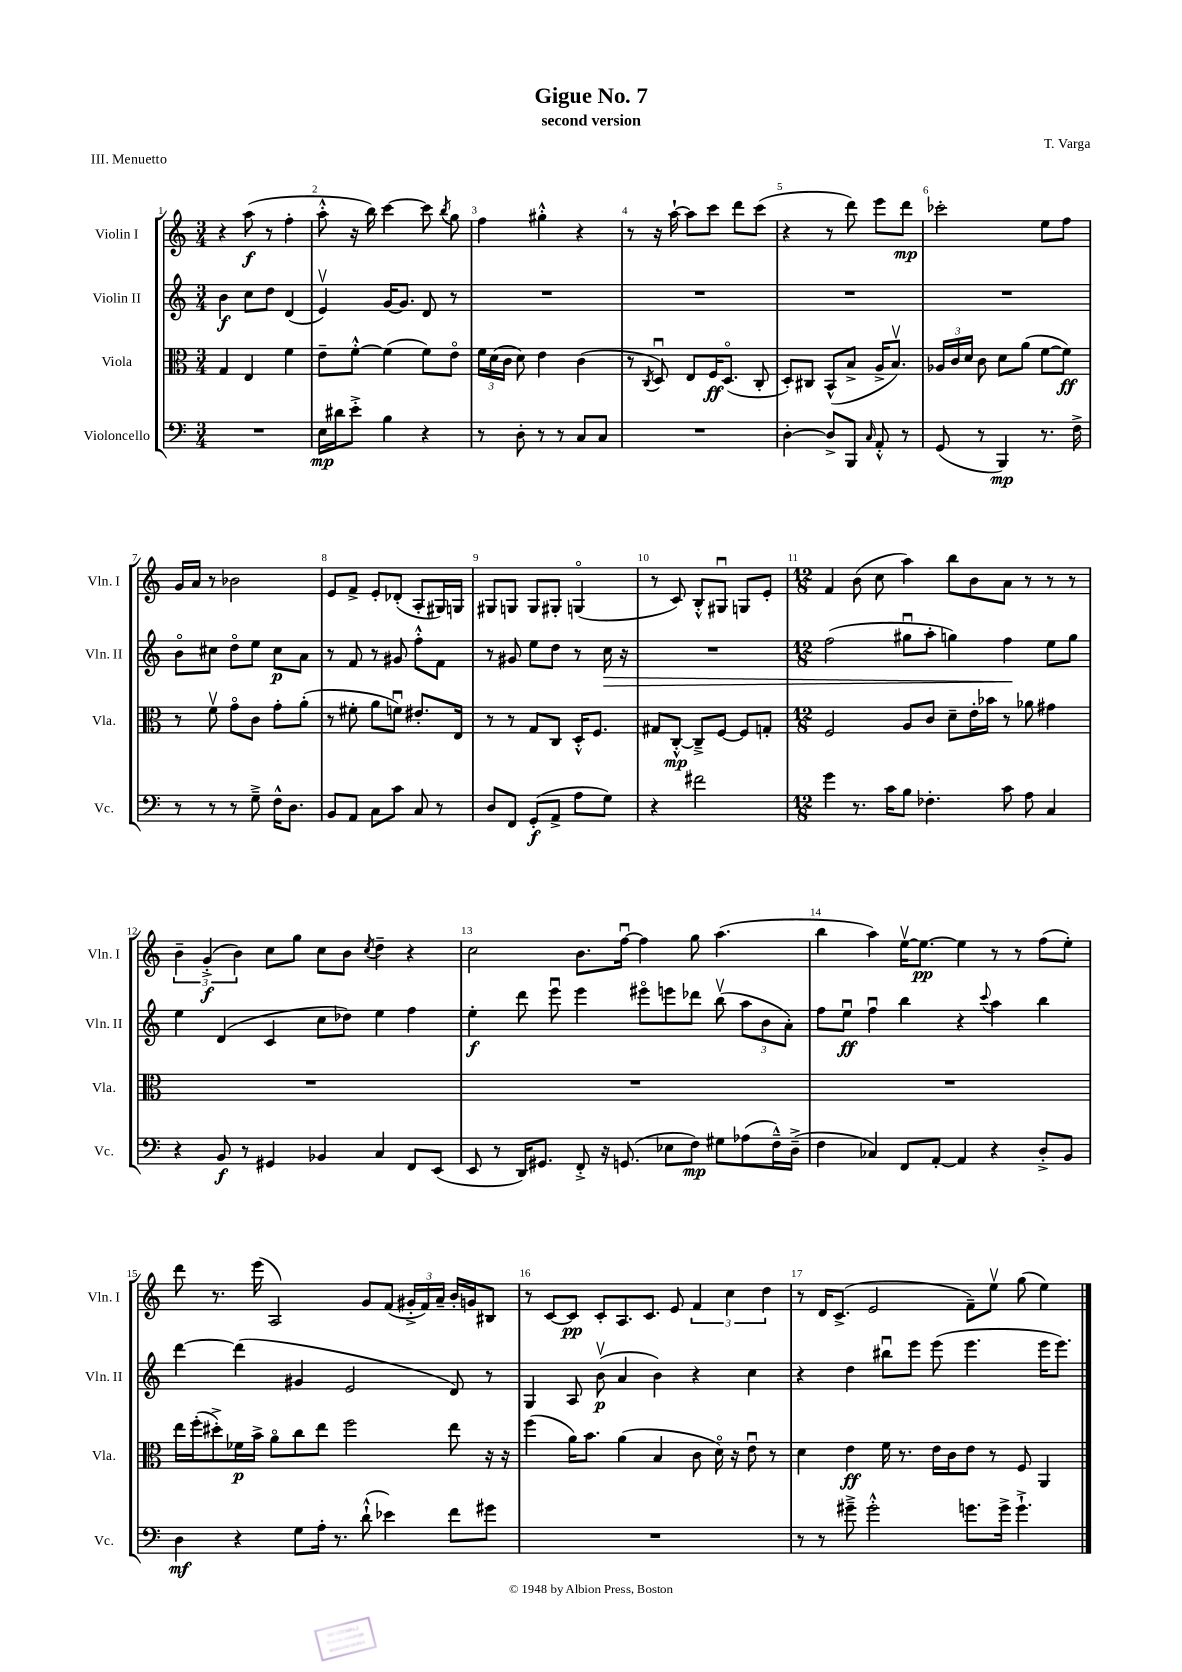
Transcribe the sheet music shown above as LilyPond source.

\header { title = "Gigue No. 7" composer = "T. Varga" subtitle = "second version" piece = "III. Menuetto" }
<<
\new StaffGroup <<
\new Staff = "s0" \with { instrumentName = "Violin I" shortInstrumentName = "Vln. I" } {
    \clef treble \key c \major \numericTimeSignature \time 3/4
    \autoBeamOff r4 a''8\f( r8 f''4-. |
    a''8-.-^ r16 b''16) c'''4~ c'''8 \acciaccatura { b''8 } g''8 |
    f''4 gis''4-.-^ r4 |
    r8 r16 a''16~-! a''8[ c'''8] d'''8[ c'''8]( |
    r4 r8 d'''8) e'''8[ d'''8]\mp |
    ces'''2-. e''8[ f''8] |
    g'16[ a'16] r8 bes'2 |
    e'8[ f'8]-> e'8[-. des'8]-.( a8[-. gis16) g16] |
    gis8[ g8] g8[ gis8]-. g4\flageolet( |
    r8 c'8) b8[-.-^ gis8]\downbow g8[ e'8]-. |
    \numericTimeSignature \time 12/8 f'4 b'8( c''8 a''4) b''8[ b'8 a'8] r8 r8 r8 |
    \tuplet 3/2 { b'4-- g'4-.->\f( b'4) } c''8[ g''8] c''8[ b'8] \acciaccatura { c''8 } d''4-- r4 |
    c''2 b'8.[ f''16]~\downbow f''4 g''8 a''4.( |
    b''4 a''4) e''16[~\upbow e''8.]~\pp e''4 r8 r8 f''8[( e''8]-.) |
    d'''8 r8. e'''16( a2) g'8[ f'8]( \tuplet 3/2 { gis'16[-.-> f'16) a'16]-- } b'16[-. g'16 bis8] |
    r8 c'8[~ c'8]\pp c'8[-. a8. c'8.] e'8 \tuplet 3/2 { f'4 c''4 d''4 } |
    r8 d'16[ c'8.]->( e'2 f'8[--) e''8]\upbow g''8( e''4) \bar "|." |
}
\new Staff = "s1" \with { instrumentName = "Violin II" shortInstrumentName = "Vln. II" } {
    \clef treble \key c \major \numericTimeSignature \time 3/4
    \autoBeamOff b'4\f c''8[ d''8] d'4( |
    e'4\upbow) g'16[~ g'8.] d'8 r8 |
    R2. |
    R2. |
    R2. |
    R2. |
    b'8[\flageolet cis''8] d''8[\flageolet e''8] cis''8[\p a'8] |
    r8 f'8 r8 gis'8 f''8[-.-^ f'8] |
    r8 gis'8 e''8[ d''8] r8 c''16\> r16 |
    R2. |
    \numericTimeSignature \time 12/8 f''2( gis''8[\downbow a''8]-. g''4) f''4\! e''8[ g''8] |
    e''4 d'4( c'4 c''8[ des''8]) e''4 f''4 |
    e''4-.\f d'''8 e'''8\downbow e'''4 eis'''8[\flageolet e'''8 des'''8] b''8\upbow( \tuplet 3/2 { a''8[ b'8 a'8]-.) } |
    f''8[ e''8]\downbow\ff f''4\downbow b''4 r4 \appoggiatura { c'''8 } a''4 b''4 |
    d'''4~ d'''4( gis'4 e'2 d'8) r8 |
    g4 a8 b'8\upbow\p( a'4 b'4) r4 c''4 |
    r4 d''4 bis''8[\downbow e'''8] e'''8( e'''4. e'''16[ e'''8.]) \bar "|." |
}
\new Staff = "s2" \with { instrumentName = "Viola" shortInstrumentName = "Vla." } {
    \clef alto \key c \major \numericTimeSignature \time 3/4
    \autoBeamOff g4 e4 f'4 |
    e'8[-- f'8]~-.-^ f'4( f'8[) e'8]\flageolet |
    \tuplet 3/2 { f'16[ d'16( c'16] } d'8) e'4 c'4( |
    r8 \acciaccatura { c8 } d8\downbow) e8[ f16\ff d8.]\flageolet( c8-. |
    d8[-.) cis8] b,8[-^( b8]-> a16[-> b8.]\upbow) |
    \tuplet 3/2 { aes16[ c'16 d'16] } c'8 d'8[ a'8]( f'8[~ f'8]\ff) |
    r8 f'8\upbow g'8[\flageolet c'8] g'8[-. a'8]-.( |
    r8 fis'8-. a'8[ f'8]\downbow) eis'8.[-. e16] |
    r8 r8 g8[ c8] d16[-.-^ f8.] |
    gis8[ c8]~-.-^\mp c8[---> f8]~ f8[ g8]-. |
    \numericTimeSignature \time 12/8 f2 a8[ c'8] d'8[-- e'16-. bes'16] r8 aes'8 gis'4 |
    R1. |
    R1. |
    R1. |
    e''16[ f''16-.( dis''8-.->) fes'16\p b'16]-> a'8[\flageolet c''8 e''8] f''2 e''8 r16 r16 |
    f''4( a'16[) b'8.] a'4( b4 c'8 d'16\flageolet) r16 e'8\downbow r8 |
    d'4 e'4\ff f'16 r8. e'16[ c'16 e'8] r8 f8 a,4 \bar "|." |
}
\new Staff = "s3" \with { instrumentName = "Violoncello" shortInstrumentName = "Vc." } {
    \clef bass \key c \major \numericTimeSignature \time 3/4
    \autoBeamOff R2. |
    e16[\mp dis'16 e'8]-.-> b4 r4 |
    r8 d8-. r8 r8 c8[ c8] |
    R2. |
    d4~-. d8[-> b,,8] \grace { c16 } a,8-.-^ r8 |
    g,8( r8 b,,4\mp) r8. f16-> |
    r8 r8 r8 g8---> f16[-^ d8.] |
    b,8[ a,8] c8[ c'8] c8 r8 |
    d8[ f,8] g,8[-.\f( a,8]-> a8[ g8]) |
    r4 fis'2 |
    \numericTimeSignature \time 12/8 g'4 r8. c'16[ b8] fes4.-. c'8 a8 c4 |
    r4 b,8\f r8 gis,4 bes,4 c4 f,8[ e,8]( |
    e,8 r8 d,16[) gis,8.] f,8-.-> r16 g,8.( ees8[ f8]\mp) gis8[ aes8( f16---^) d16]--->( |
    f4 ces4) f,8[ a,8]~-. a,4 r4 d8[-.-> b,8] |
    d4\mf r4 g8[ a16]-. r8. d'8-!-^( ees'4) f'8[ gis'8] |
    R1. |
    r8 r8 gis'8---> gis'2-.-^ g'8.[ g'16]-> g'4.-!-> \bar "|." |
}
>>
>>
\layout { \context { \Score \override BarNumber.break-visibility = ##(#f #t #t) barNumberVisibility = #all-bar-numbers-visible } }
